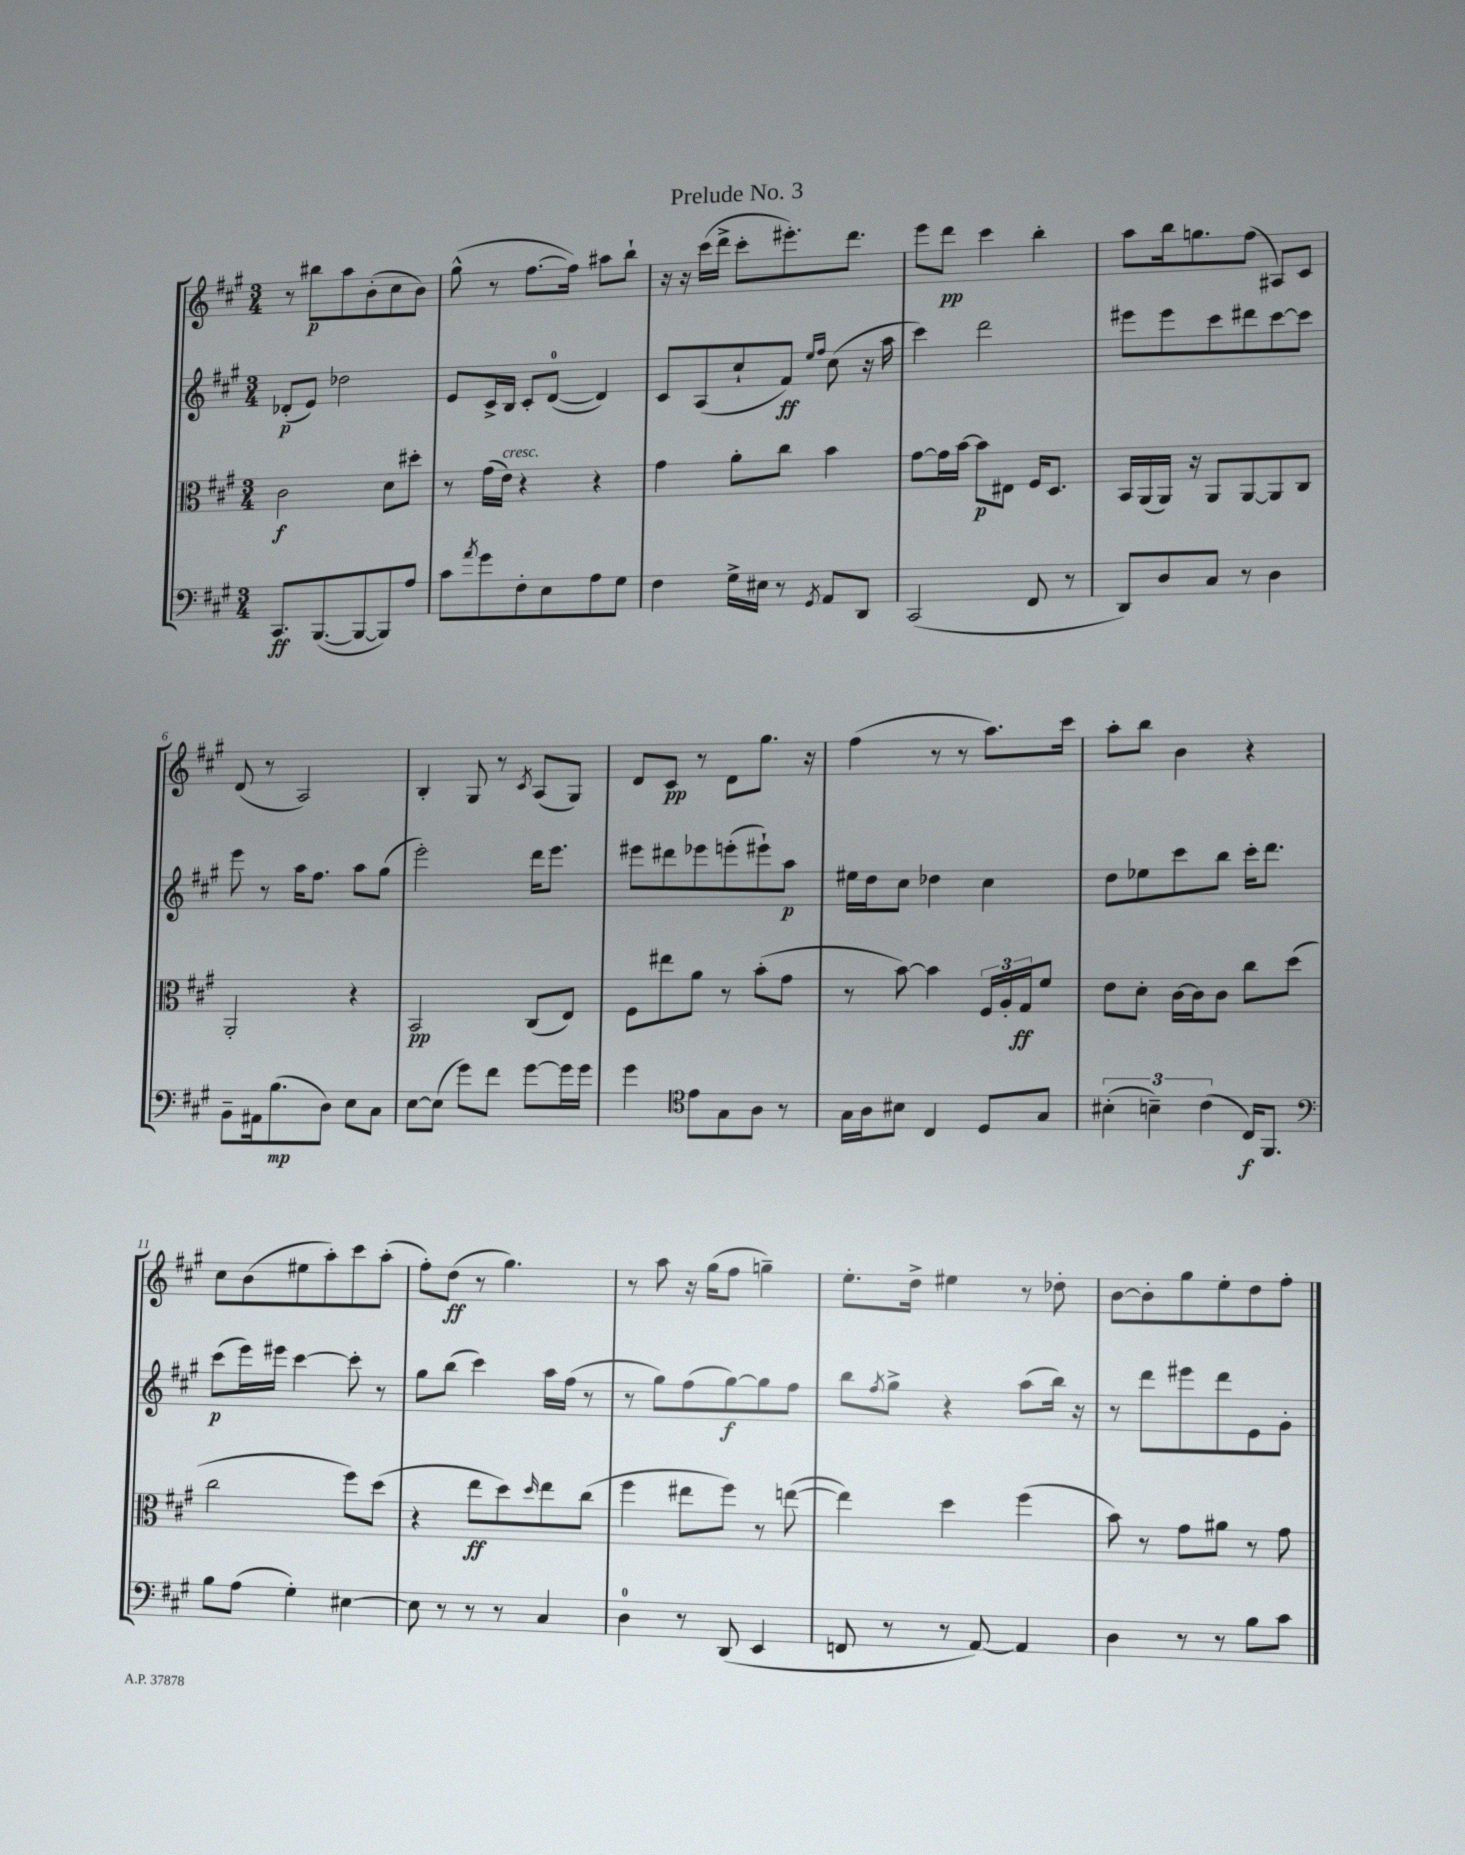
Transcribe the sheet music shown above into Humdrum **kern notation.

**kern	**dynam	**kern	**dynam	**kern	**dynam	**kern	**dynam
*part4	*part4	*part3	*part3	*part2	*part2	*part1	*part1
*staff4	*staff4	*staff3	*staff3	*staff2	*staff2	*staff1	*staff1
*clefF4	*	*clefC3	*	*clefG2	*	*clefG2	*
*k[f#c#g#]	*	*k[f#c#g#]	*	*k[f#c#g#]	*	*k[f#c#g#]	*
*M3/4	*	*M3/4	*	*M3/4	*	*M3/4	*
=1	=1	=1	=1	=1	=1	=1	=1
8.CC#/L	ff	2c#\	f	(8d-X'/L	p	8r	.
.	.	.	.	8e/J)	.	8bb#X\L	p
([8.BBB/	.	.	.	.	.	.	.
.	.	.	.	2dd-X\	.	8aa\	.
8BBB/_	.	.	.	.	.	(8b'\	.
8BBB/])	.	8d\L	.	.	.	8cc#\	.
8A/J	.	8dd#X'\J	.	.	.	8b\J)	.
=2	=2	=2	=2	=2	=2	=2	=2
8c#\L	.	8r	.	8e/L	.	(8gg#^^\	.
8qa/	.	.	.	.	.	.	.
8g#\	.	(16g#\LL	.	16c#^/L	.	8r	.
!	!	!LO:TX:a:i:t=cresc.	!	!	!	!	!
.	.	16e\JJ)	.	16B/JJ	.	.	.
8F#'\	.	4r	.	8c#'/L	.	[8.ff#\L	.
8E\	.	.	.	([8d/J	.	.	.
.	.	.	.	.	.	16ff#\Jk])	.
8A\	.	4r	.	4d/])	.	8aa#X\L	.
8G#\J	.	.	.	.	.	8bb`\J	.
=3	=3	=3	=3	=3	=3	=3	=3
4F#\	.	4g#\	.	8c#/L	.	16r	.
.	.	.	.	.	.	16r	.
.	.	.	.	(8A/	.	(16ccc#\LL	.
.	.	.	.	.	.	16ddd^\JJ	.
16G#^\LL	.	8a'\L	.	8cc#`/	.	8ccc#'\L	.
16E#X\JJ	.	.	.	.	.	.	.
8r	.	8cc#\J	.	8f#/J)	ff	8.eee#X'\)	.
.	.	.	.	16qqee/LL	.	.	.
8qGG#/	.	.	.	16qqff#/JJ	.	.	.
8AA/L	.	4b\	.	(8cc#\	.	.	.
.	.	.	.	.	.	8.ddd\J	.
8DD/J	.	.	.	16r	.	.	.
.	.	.	.	16aa\	.	.	.
=4	=4	=4	=4	=4	=4	=4	=4
(2CC#/	.	[8g#\L	.	4ccc#\)	.	8eee\L	.
.	.	16g#\L]	.	.	.	8ddd\J	pp
.	.	[16b\JJ	.	.	.	.	.
.	.	8b\L]	p	2ddd\	.	4ccc#\	.
.	.	8E#X\J	.	.	.	.	.
8FF#/	.	16F#/KL	.	.	.	4bb'\	.
.	.	8.D/J	.	.	.	.	.
8r	.	.	.	.	.	.	.
=5	=5	=5	=5	=5	=5	=5	=5
8DD/L)	.	16BB/LL	.	8eee#X\L	.	8aa\L	.
.	.	(16AA/	.	.	.	.	.
8D/	.	16AA/JJ)	.	8eee#\	.	16bb\k	.
.	.	16r	.	.	.	8.ggn\	.
8C#/J	.	8AA/L	.	8ccc#\	.	.	.
8r	.	[8AA/	.	8ddd#X\	.	(8ff#\J	.
4D\	.	8AA/]	.	[8ccc#\	.	8A#X/L)	.
.	.	8C#/J	.	8ccc#\J]	.	8c#/J	.
!!LO:LB:g=z
=6	=6	=6	=6	=6	=6	=6	=6
8BB~\L	.	2AA'/	.	8eee\	.	(8d/	.
16AA#X\k	.	.	.	8r	.	8r	.
(8.B\	mp	.	.	.	.	.	.
.	.	.	.	16aa\KL	.	2A/)	.
.	.	.	.	8.ff#\J	.	.	.
8D\J)	.	.	.	.	.	.	.
8E\L	.	4r	.	8aa\L	.	.	.
8C#\J	.	.	.	(8gg#\J	.	.	.
=7	=7	=7	=7	=7	=7	=7	=7
[8E\L	.	2BB/	pp	2eee'\)	.	4B'/	.
(8E\J]	.	.	.	.	.	.	.
8g#\L)	.	.	.	.	.	8G#/	.
8f#\J	.	.	.	.	.	8r	.
.	.	.	.	.	.	8qc#/	.
[8g#\L	.	(8C#/L	.	16ddd\KL	.	(8A/L	.
.	.	.	.	8.eee\J	.	.	.
16g#\L]	.	8E/J)	.	.	.	8G#/J)	.
16g#\JJ	.	.	.	.	.	.	.
=8	=8	=8	=8	=8	=8	=8	=8
4g#\	.	8F#\L	.	8eee#X\L	.	8d/L	.
.	.	8ee#X\	.	8ddd#X\	.	8c#/J	pp
*clefC4	*	*	*	*	*	*	*
8e\L	.	8a\J	.	8eee-X\	.	8r	.
8G#\	.	8r	.	(8eeen'\	.	8d\L	.
8A\J	.	(8b'\L	.	8eee#X`\)	.	8.gg#\J	.
8r	.	8g#\J	.	8aa\J	p	.	.
.	.	.	.	.	.	16r	.
=9	=9	=9	=9	=9	=9	=9	=9
16G#\LL	.	8r	.	16ee#X\LL	.	(4ff#\	.
16A\J	.	.	.	16dd\J	.	.	.
8B#X\J	.	[8b\)	.	8cc#\J	.	.	.
4C#/	.	4b\]	.	4dd-X\	.	8r	.
.	.	.	.	.	.	8r	.
8D/L	.	24F#/LL	.	4cc#\	.	8.aa\L)	.
.	.	24A'/	.	.	.	.	.
.	.	24G#/J	ff	.	.	.	.
8G#/J	.	8f#/J	.	.	.	.	.
.	.	.	.	.	.	16ccc#\Jk	.
=10	=10	=10	=10	=10	=10	=10	=10
(6B#X'\	.	8e\L	.	8dd\L	.	8aa'\L	.
.	.	8d'\J	.	8ee-X\	.	8bb\J	.
6Bn~\)	.	.	.	.	.	.	.
.	.	[16c#\LL	.	8ccc#\	.	4b\	.
.	.	16c#\J]	.	.	.	.	.
(6c#\	.	.	.	.	.	.	.
.	.	8c#\J	.	8bb\J	.	.	.
16C#/KL)	f	8cc#\L	.	16ccc#'\KL	.	4r	.
8.FF#/J	.	.	.	8.ddd\J	.	.	.
.	.	(8dd\J	.	.	.	.	.
!!LO:LB:g=z
=11	=11	=11	=11	=11	=11	=11	=11
*clefF4	*	*	*	*	*	*	*
8B\L	.	2cc#\	.	(8ccc#\L	p	8cc#\L	.
(8A\J	.	.	.	16eee\L)	.	(8b\	.
.	.	.	.	16eee#X\JJ	.	.	.
4G#'\)	.	.	.	[4ccc#\	.	8ee#X\	.
.	.	.	.	.	.	8aa'\)	.
[4E#X\	.	8ff#\L)	.	8ccc#'\]	.	8ccc#\	.
.	.	(8dd\J	.	8r	.	(8aa'\J	.
=12	=12	=12	=12	=12	=12	=12	=12
8E#\]	.	4r	.	8gg#\L	.	8ff#'\L)	.
8r	.	.	.	(8bb\J	.	(8dd\J	ff
8r	.	8ee\L	ff	4ccc#\)	.	8r	.
8r	.	8dd\)	.	.	.	4.gg#\)	.
.	.	16qqdd/	.	.	.	.	.
4C#/	.	8ee\	.	16aa\LL	.	.	.
.	.	.	.	(16ff#\JJ	.	.	.
.	.	(8cc#\J	.	8r	.	.	.
=13	=13	=13	=13	=13	=13	=13	=13
4D\	.	4ff#\	.	8r	.	8r	.
.	.	.	.	8gg#\L)	.	8aa\	.
8r	.	8ee#X\L	.	(8ff#\	.	16r	.
.	.	.	.	.	.	(16gg#\KL	.
(8DD/	.	8ff#\J)	.	[8gg#\)	f	8ff#\J	.
4EE/	.	8r	.	8gg#\]	.	4ggn~\)	.
.	.	([8een\	.	8ff#\J	.	.	.
=14	=14	=14	=14	=14	=14	=14	=14
8FFn/	.	4ee\])	.	8bb\L	.	8.ee'\L	.
.	.	.	.	8qff#/	.	.	.
8r	.	.	.	8gg#^\J	.	.	.
.	.	.	.	.	.	16dd^\Jk	.
8r	.	4dd\	.	4r	.	4ee#X\	.
[8AA/)	.	.	.	.	.	.	.
4AA/]	.	(4ff#\	.	(8aa\L	.	8r	.
.	.	.	.	16bb\Jk)	.	8dd-X'\	.
.	.	.	.	16r	.	.	.
=15	=15	=15	=15	=15	=15	=15	=15
4D\	.	8b\)	.	8r	.	[8b\L	.
.	.	8r	.	8ddd\L	.	8b'\]	.
8r	.	8g#\L	.	8eee#X\	.	8gg#\	.
8r	.	8a#X\J	.	8ddd\	.	8ee'\	.
8B\L	.	8r	.	8e\	.	8dd\	.
8c#\J	.	8g#\	.	8g#'\J	.	8ff#'\J	.
==	==	==	==	==	==	==	==
*-	*-	*-	*-	*-	*-	*-	*-
